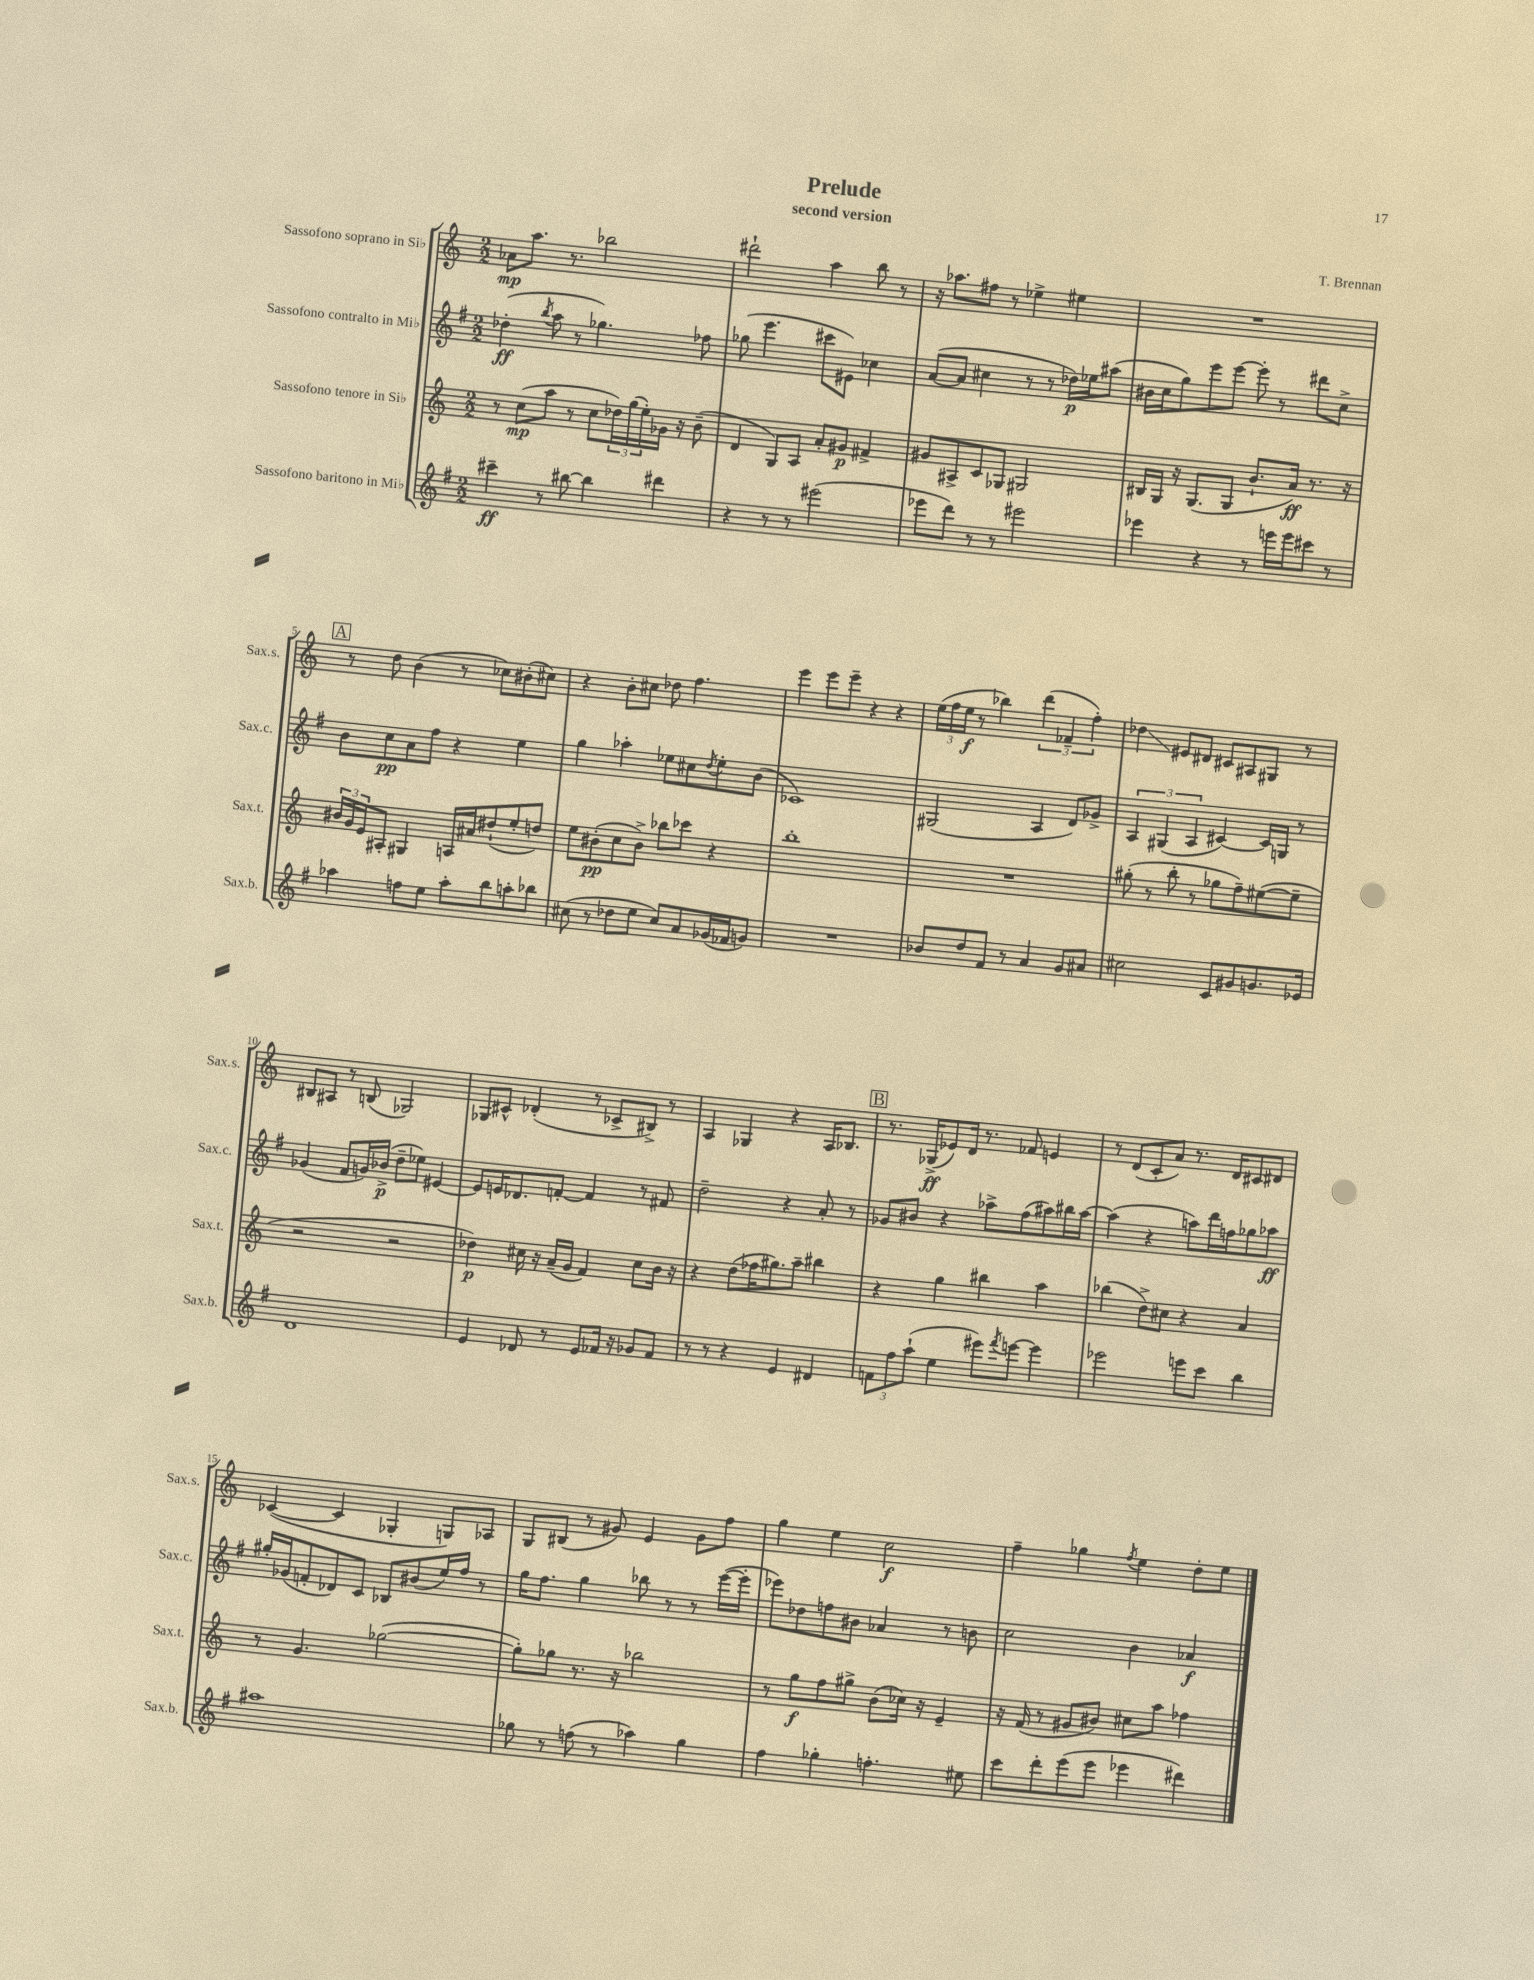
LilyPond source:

\header { title = "Prelude" composer = "T. Brennan" subtitle = "second version" }
<<
\new StaffGroup <<
\new Staff = "s0" \with { instrumentName = "Sassofono soprano in Sib" shortInstrumentName = "Sax.s." } {
    \clef treble \key c \major \numericTimeSignature \time 2/2
    aes'8\mp a''8. r8. bes''2 |
    dis'''2-! a''4 b''8 r8 |
    r16 aes''8. fis''8 r8 ees''4-> eis''4 |
    R1 |
    \mark \markup { \box "A" } r8 d''8 b'4( r8 ces''8) bis'8-.( cis''8) |
    r4 b'8-. cis''8 des''8 f''4. |
    e'''4 e'''8 e'''8-- r4 r4 |
    \tuplet 3/2 { e''16( f''16 e''16\f } r8 bes''4) \tuplet 3/2 { d'''4( fes'4-- f''4-.) } |
    des''4\glissando eis'8 dis'8 cis'8 ais8 gis8 r8 |
    bis8 ais8 r8 b8( ges2) |
    ges8 cis'8-^ des'4-.( r8 ces'8-> bis8->) r8 |
    a4 ges4 r4 a16 bes8. |
    \mark \markup { \box "B" } r8. ges16->\ff( ees'8) d'16 r8. fes'8 e'4 |
    r8 d'8( c'8-. a'8) r8. d'16 cis'8 dis'8 |
    ces'4~( ces'4 ges4-. g8) aes8 |
    g8 bis8( r8 gis'8) e'4 gis'8 f''8 |
    g''4 e''4 c''2\f |
    f''4-- ges''4 \acciaccatura { f''8 } e''4 d''8-. e''8 \bar "|." |
}
\new Staff = "s1" \with { instrumentName = "Sassofono contralto in Mib" shortInstrumentName = "Sax.c." } {
    \clef treble \key g \major \numericTimeSignature \time 2/2
    des''4-.\ff( \acciaccatura { b''8 } a''8 r8 ges''4.) fes''8 |
    ges''8( e'''4. cis'''8 eis'8) ces''4 |
    a'8~( a'8 cis''4 r8 r8 des''16\p) ees''16 ais''8( |
    bis'16 c''16 g''8) e'''8 e'''8~ e'''8-. r8 dis'''8 c''8-> |
    \mark \markup { \box "A" } b'8 c''8\pp a'8 fis''8 r4 e''4 |
    g''4 aes''4-. ees''8 cis''8 \acciaccatura { d''8 } ees''8-. b'8( |
    ces'1) |
    gis2( a4 d'8) ges'8-> |
    \tuplet 3/2 { a4 gis4( a4 } cis'4~) cis'16 g16 r8 |
    ges'4( fis'8 g'16) bes'16->\p( d''8-- ees''8) eis'4~ |
    eis'8 e'16 des'8. f'8~-. f'4 r8 fis'8 |
    d''2-- r4 a'8-. r8 |
    \mark \markup { \box "B" } ges'8 bis'8 r4 aes''8-> fis''8( ais''8) bis''16 ais''16~ |
    ais''4( r4 a''8) d'''16 f''16 ges''8 aes''8\ff |
    gis''16-. ges'16( f'8-. des'8) c'8 bes8 bis'8( e''16) fis''16 r8 |
    g''16 fis''8. g''4 bes''8 r8 r8 e'''16~( e'''16-. |
    ees'''8) des''8 f''8 bis'8 aes'4 r8 b'8 |
    c''2 b'4 aes'4\f \bar "|." |
}
\new Staff = "s2" \with { instrumentName = "Sassofono tenore in Sib" shortInstrumentName = "Sax.t." } {
    \clef treble \key c \major \numericTimeSignature \time 2/2
    r8 c''8\mp( a''8 r8 c''8 \tuplet 3/2 { des''16) g''16( e''16-.) } ges'16 r16 b'8--( |
    d'4 g8) a8 a'8-. gis'8\p fis'4-> |
    gis'8 ais8-> c'8 ges8 gis2 |
    bis16 g16 r16 g8.( g8 b'8.-! a'16\ff) r8. r16 |
    \mark \markup { \box "A" } \tuplet 3/2 { bis'16 g'16 e'16 } ais8-. gis4 a16 ais'16 dis''8-!( e''8-. d''8) |
    e''8 bis'8-.\pp( c''8 bis'8->) bes''8 ces'''8 r4 |
    b''1-. |
    R1 |
    gis''8-.( r8 b''8-. r8 ges''8 f''8--) eis''8~( eis''8-- |
    r2 r2 |
    des''4\p) cis''16 r16 a'16--( g'16 f'4) cis''8 b'16 r16 |
    r4 d''8( fes''16 gis''8.) a''8-- bis''4 |
    \mark \markup { \box "B" } r4 g''4 bis''4 a''4 |
    bes''4( d''8->) cis''8 r4 a'4 |
    r8 g'4. ges''2~( |
    ges''8-.) ges''8 r8. r16 bes''2 |
    r8 g''8\f f''8 gis''8-> b'8( ces''16) r16 e'4-- |
    r16 f'16( r8 gis'8 bis'8) cis''8 a''8 fes''4 \bar "|." |
}
\new Staff = "s3" \with { instrumentName = "Sassofono baritono in Mib" shortInstrumentName = "Sax.b." } {
    \clef treble \key g \major \numericTimeSignature \time 2/2
    cis'''4--\ff r8 bis''8~ bis''4 dis'''4 |
    r4 r8 r8 eis'''2( |
    ees'''8 d'''8) r8 r8 eis'''2 |
    ees'''4 r4 r8 e'''16 e'''16 cis'''8 r8 |
    \mark \markup { \box "A" } aes''4 f''8 e''8 aes''8-. b''8 a''8-. bes''8 |
    cis''8( r8 des''8 e''8 cis''8) a'8 ges'16( fes'16 g'8) |
    R1 |
    bes'8 d''8 fis'8 r8 a'4 g'8 ais'8 |
    cis''2 c'8 gis'8 g'8. ees'16 |
    d'1 |
    e'4 des'8 r8 e'8 fes'16 r16 ges'8 fes'8 |
    r8 r8 r4 e'4 dis'4 |
    \mark \markup { \box "B" } \tuplet 3/2 { f'8 fis''8 a''8-!( } e''4 eis'''8) \acciaccatura { fis'''8 } e'''8~ e'''4 |
    ees'''2 e'''8 c'''8 b''4 |
    ais''1 |
    ges''8 r8 f''8( r8 aes''4) ges''4 |
    fis''4 ges''4-. f''4.-. eis''8 |
    c'''8 d'''8-. e'''8( e'''8 ees'''4 dis'''4) \bar "|." |
}
>>
>>
